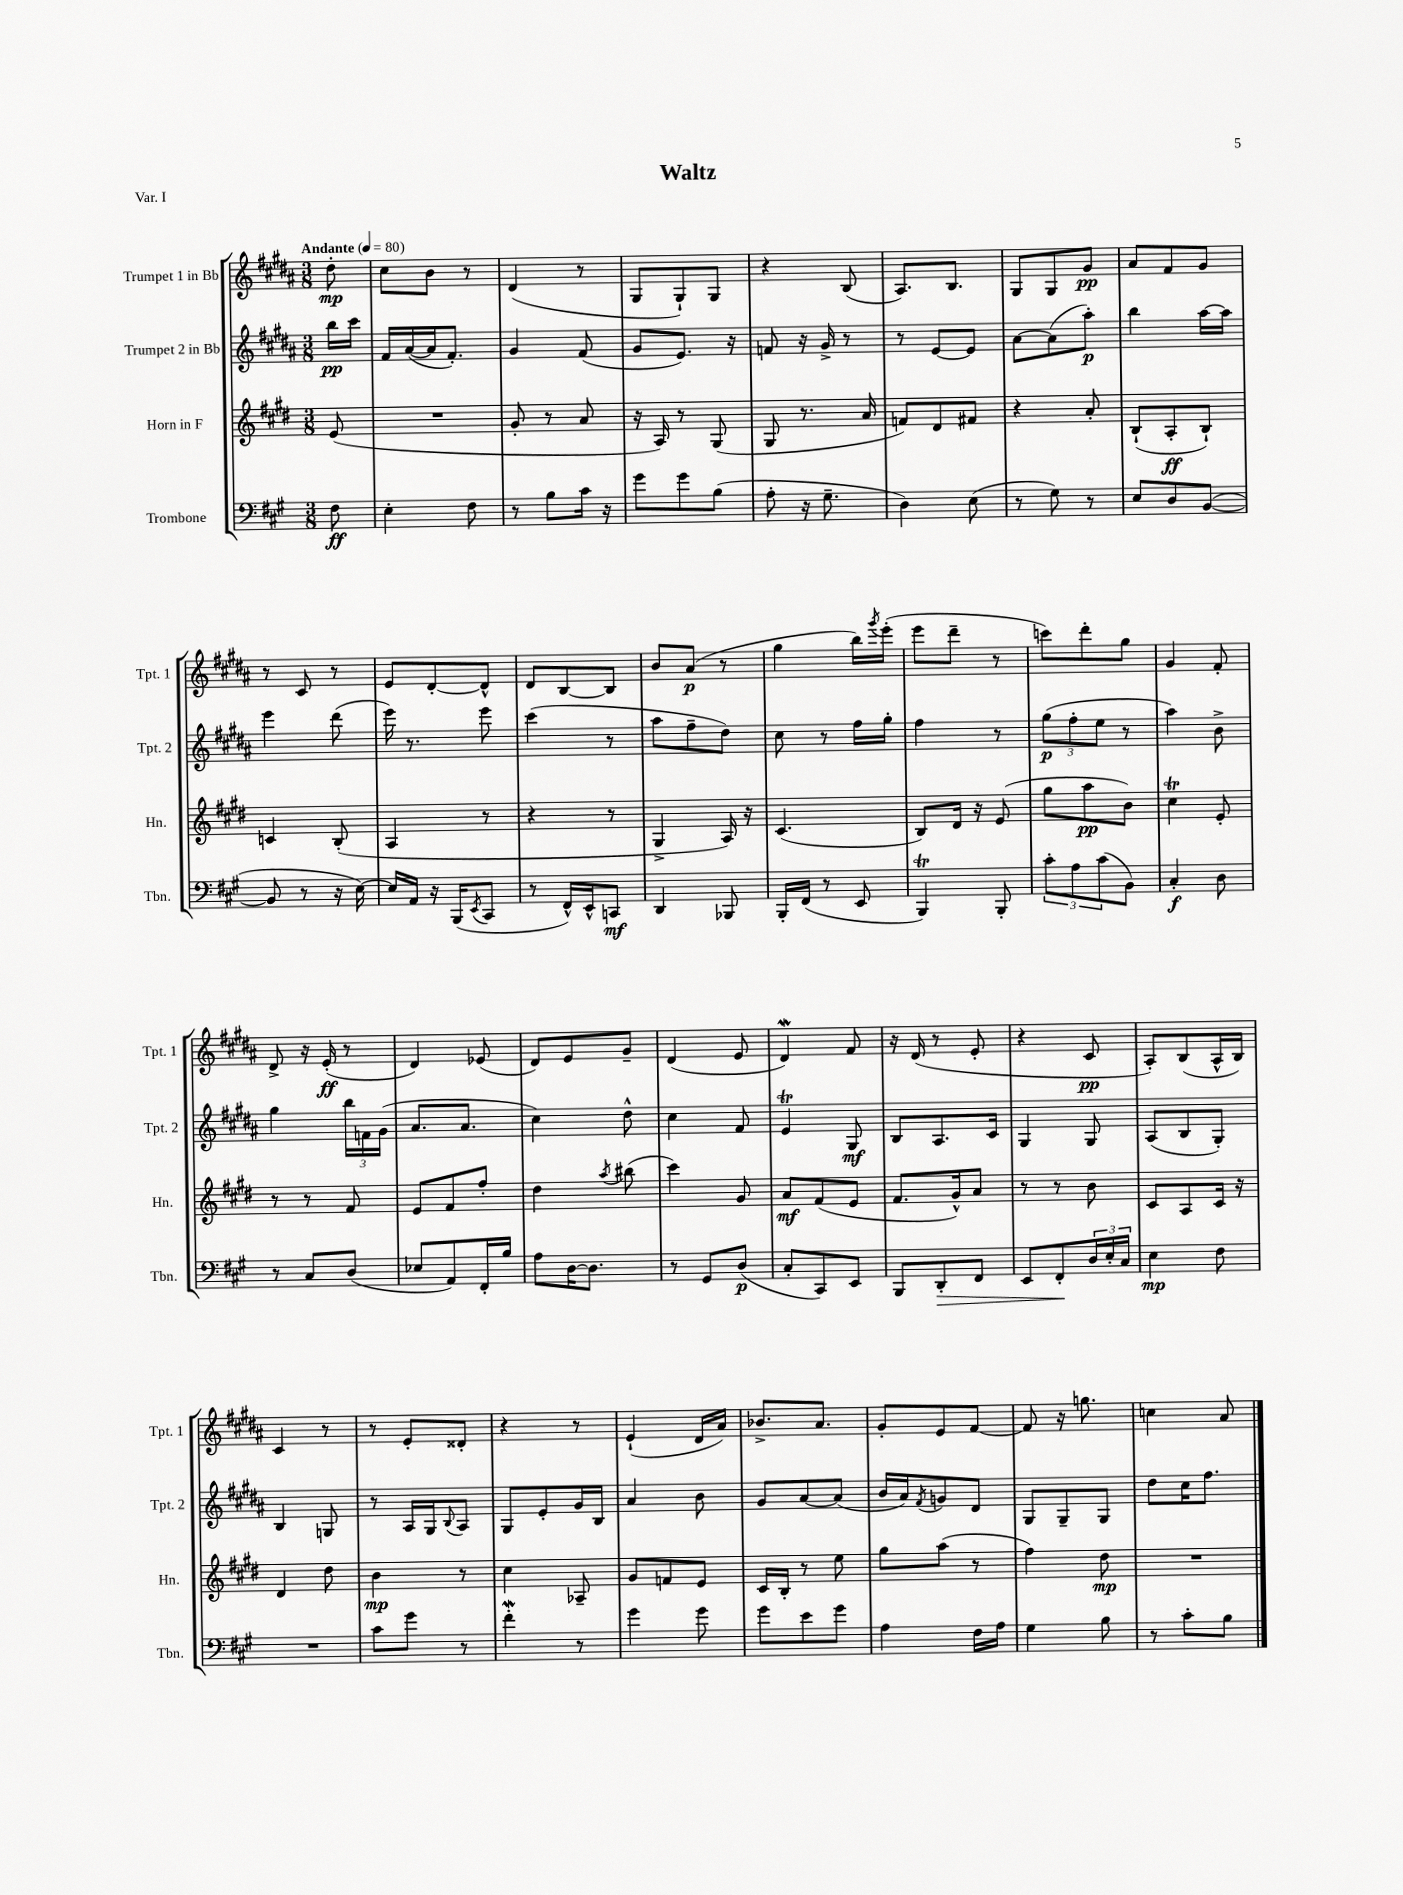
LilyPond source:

\header { title = "Waltz" piece = "Var. I" }
<<
\new StaffGroup <<
\new Staff = "s0" \with { instrumentName = "Trumpet 1 in Bb" shortInstrumentName = "Tpt. 1" } {
    \clef treble \key b \major \numericTimeSignature \time 3/8 \partial 8 \tempo "Andante" 4 = 80
    dis''8-.\mp |
    cis''8 b'8 r8 |
    dis'4( r8 |
    gis8 gis8-!) gis8 |
    r4 b8( |
    ais8.) b8. |
    gis8 gis8 gis'8\pp |
    ais'8 fis'8 gis'8 |
    r8 cis'8 r8 |
    e'8 dis'8~-. dis'8-^ |
    dis'8 b8~ b8 |
    b'8 ais'8\p( r8 |
    gis''4 b''16) \acciaccatura { gis'''8 } e'''16-.( |
    e'''8 dis'''8-- r8 |
    c'''8) dis'''8-. gis''8 |
    gis'4 fis'8-. |
    dis'8-> r16 e'16-.\ff( r8 |
    dis'4) ees'8( |
    dis'8) e'8 gis'8-- |
    dis'4( e'8 |
    dis'4\mordent) fis'8 |
    r16 dis'16( r8 e'8-. |
    r4 cis'8\pp |
    ais8-.) b8( ais16-^ b16) |
    cis'4 r8 |
    r8 e'8-. disis'8-. |
    r4 r8 |
    e'4-!( dis'16 ais'16) |
    bes'8.-> ais'8. |
    gis'8-. e'8 fis'8~ |
    fis'8 r16 g''8. |
    c''4 ais'8 \bar "|." |
}
\new Staff = "s1" \with { instrumentName = "Trumpet 2 in Bb" shortInstrumentName = "Tpt. 2" } {
    \clef treble \key b \major \numericTimeSignature \time 3/8 \partial 8
    b''16\pp cis'''16 |
    fis'16 ais'16~( ais'16 fis'8.-.) |
    gis'4 fis'8( |
    gis'8 e'8.) r16 |
    f'8 r16 gis'16-> r8 |
    r8 e'8~ e'8 |
    ais'8~ ais'8( ais''8-.\p) |
    b''4 ais''16~ ais''16 |
    e'''4 dis'''8( |
    e'''16) r8. e'''8 |
    cis'''4( r8 |
    ais''8 fis''8-- dis''8) |
    cis''8 r8 fis''16 gis''16-. |
    fis''4 r8 |
    \tuplet 3/2 { gis''8\p( fis''8-. e''8 } r8 |
    ais''4) b'8-> |
    gis''4 \tuplet 3/2 { b''16 f'16 gis'16( } |
    ais'8. ais'8. |
    cis''4) dis''8-^ |
    cis''4 fis'8 |
    e'4\trill gis8\mf |
    b8 ais8. cis'16 |
    gis4 gis8 |
    ais8( b8 gis8-.) |
    b4 g8 |
    r8 ais16 gis16 \appoggiatura { b8 } ais8 |
    gis8 e'8-. gis'16 b16 |
    ais'4 b'8 |
    gis'8 ais'8~ ais'8( |
    b'16 ais'16) \acciaccatura { fis'8 } g'8 dis'8 |
    gis8 gis8-- gis8 |
    dis''8 cis''16 fis''8. \bar "|." |
}
\new Staff = "s2" \with { instrumentName = "Horn in F" shortInstrumentName = "Hn." } {
    \clef treble \key e \major \numericTimeSignature \time 3/8 \partial 8
    e'8( |
    R4. |
    gis'8-. r8 a'8 |
    r16 a16) r8 gis8( |
    gis8 r8. a'16 |
    f'8) dis'8 fis'8 |
    r4 a'8-. |
    b8-!( a8-.\ff b8-!) |
    c'4 b8-.( |
    a4 r8 |
    r4 r8 |
    gis4-> a16) r16 |
    cis'4.( |
    b8) dis'16 r16 e'8( |
    gis''8 a''8\pp b'8) |
    cis''4\trill e'8-. |
    r8 r8 fis'8 |
    e'8 fis'8 fis''8-. |
    dis''4 \acciaccatura { a''8 } bis''8( |
    cis'''4) gis'8 |
    a'8\mf fis'8( e'8 |
    fis'8. gis'16-^) a'8 |
    r8 r8 b'8 |
    cis'8 a8 cis'16 r16 |
    dis'4 dis''8 |
    b'4\mp r8 |
    cis''4 aes8-- |
    gis'8 f'8 e'8 |
    cis'16 b16-. r8 e''8 |
    gis''8 a''8( r8 |
    fis''4) dis''8\mp |
    R4. \bar "|." |
}
\new Staff = "s3" \with { instrumentName = "Trombone" shortInstrumentName = "Tbn." } {
    \clef bass \key a \major \numericTimeSignature \time 3/8 \partial 8
    fis8\ff |
    e4-. fis8 |
    r8 b8 cis'16 r16 |
    gis'8 gis'8 b8( |
    a8-. r16 gis8.-- |
    d4) e8( |
    r8 gis8) r8 |
    e8 d8 b,8~( |
    b,8 r8 r16 e16~) |
    e16 a,16 r16 b,,16( \acciaccatura { e,8 } cis,8 |
    r8 fis,16-^) e,16-^ c,8\mf |
    d,4 bes,,8 |
    b,,16-. fis,16( r8 e,8 |
    b,,4\trill) b,,8-. |
    \tuplet 3/2 { cis'8-. a8 cis'8( } b,8) |
    cis4-.\f d8 |
    r8 cis8 d8( |
    ees8 a,8) fis,16-. b16 |
    a8 d16~ d8. |
    r8 gis,8 d8\p( |
    cis8-. cis,8) e,8 |
    b,,8 d,8-.\> fis,8 |
    e,8 fis,8-.\! \tuplet 3/2 { d16 e16-. cis16 } |
    e4\mp fis8 |
    R4. |
    cis'8 gis'8 r8 |
    fis'4-.\mordent r8 |
    gis'4 gis'8 |
    gis'8 e'8 gis'8 |
    a4 fis16 a16 |
    gis4 b8 |
    r8 cis'8-. b8 \bar "|." |
}
>>
>>
\layout { \context { \Score \remove "Bar_number_engraver" } }
